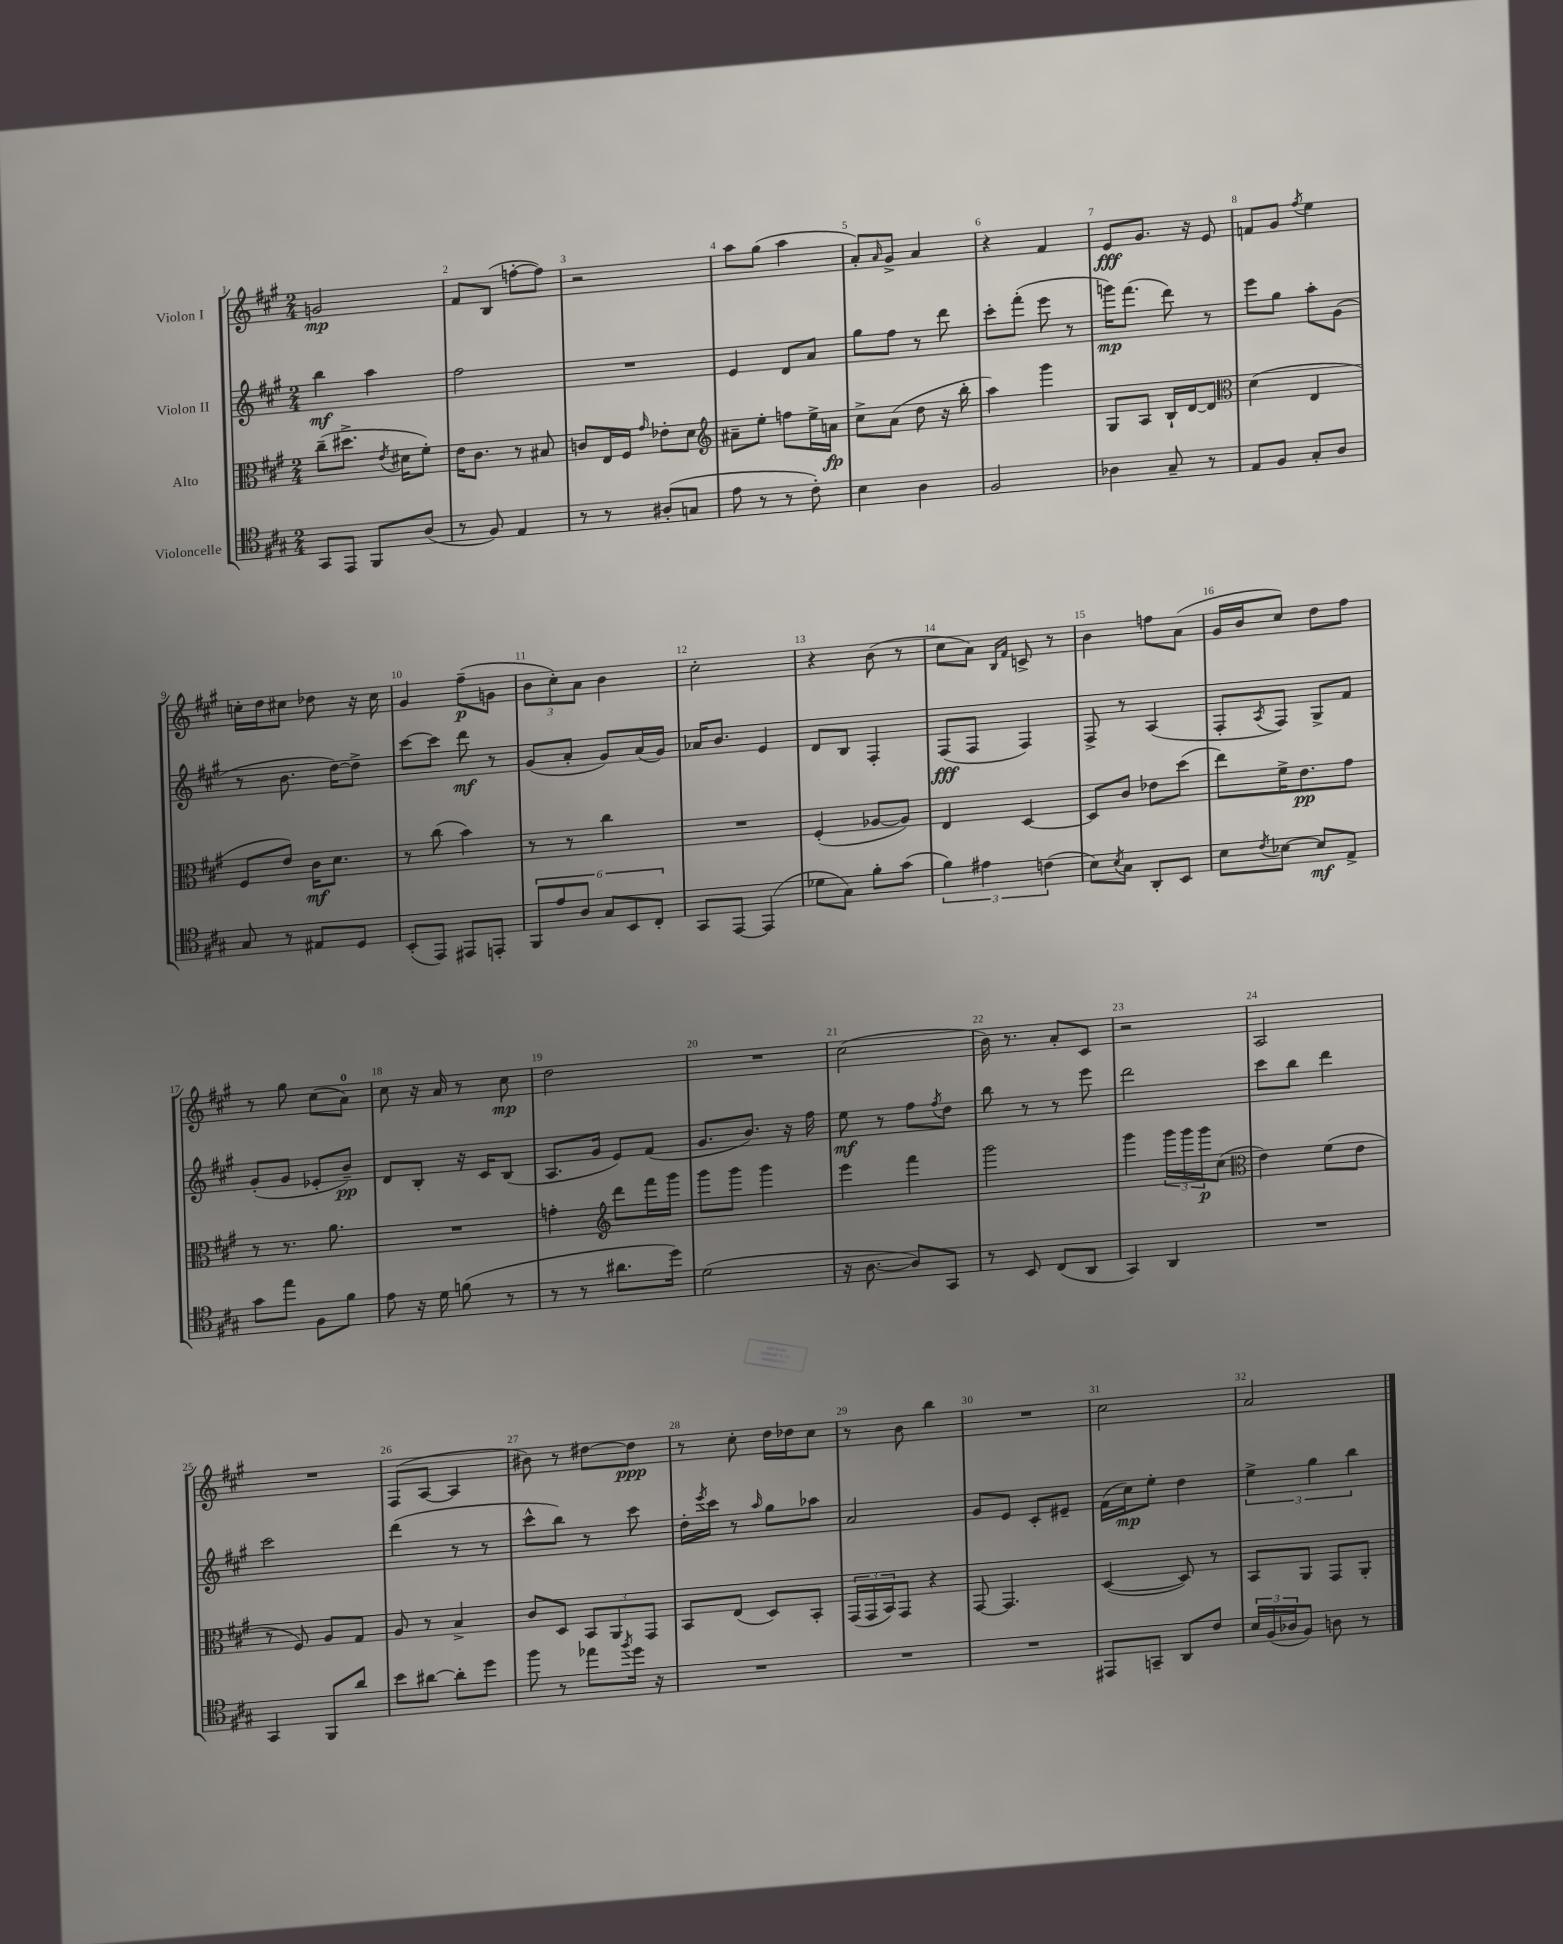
<<
\new StaffGroup <<
\new Staff = "s0" \with { instrumentName = "Violon I" } {
    \clef treble \key a \major \numericTimeSignature \time 2/4
    g'2\mp |
    fis'8 b8( f''8~-. f''8) |
    r2 |
    a''8 gis''8( a''4 |
    a'8-.) \grace { a'16 } gis'8-> a'4 |
    r4 fis'4 |
    e'8\fff gis'8. r16 e'8 |
    f'8 gis'8 \acciaccatura { fis''8 } e''4 |
    c''16-. d''16 cis''8 des''8 r16 cis''16 |
    gis'4 fis''8--\p( g'8 |
    \tuplet 3/2 { b'8 cis''8-.) a'8 } b'4 |
    cis''2-. |
    r4 b'8( r8 |
    cis''8 a'8) \grace { b16 fis'16 } c'8-> r8 |
    b'4 f''8 a'8( |
    gis'16 b'16 cis''8) d''8 fis''8 |
    r8 gis''8 cis''8( a'8-0) |
    cis''8 r16 a'16 r8 cis''8\mp |
    d''2 |
    R2 |
    cis''2( |
    b'16) r8. a'8-. cis'8 |
    r2 |
    a2 |
    R2 |
    fis8( a8~ a4 |
    bis'8) r8 dis''8~ dis''8\ppp |
    r8 cis''8-. d''16 des''16 cis''8 |
    r8 b'8 b''4 |
    R2 |
    cis''2 |
    a'2 \bar "|." |
}
\new Staff = "s1" \with { instrumentName = "Violon II" } {
    \clef treble \key a \major \numericTimeSignature \time 2/4
    b''4\mf a''4 |
    fis''2 |
    R2 |
    e'4 d'8 a'8 |
    gis''8 fis''8 r8 d'''8 |
    cis'''8-. fis'''8-.( e'''8 r8 |
    g'''16\mp) fis'''8.( d'''8) r8 |
    e'''8 gis''8 a''8-. gis'8( |
    r8 b'8. d''16~) d''8-> |
    cis'''8~ cis'''8 d'''8\mf r8 |
    gis'8( a'8-. gis'8) a'16( gis'16) |
    aes'16 b'8. e'4 |
    d'8 b8 fis4-. |
    fis8\fff( fis8 fis4) |
    fis8-> r8 a4( |
    fis8-. \acciaccatura { a8 } fis8) gis8-> fis'8 |
    gis'8-.( gis'8 ees'8-. b'8--\pp) |
    d'8 b8-. r16 cis'16 b8( |
    a8. gis'16 e'8) fis'8( |
    gis'8. b'8.) r16 fis''16 |
    e''8\mf r8 fis''8 \acciaccatura { fis''8 } d''8 |
    b''8 r8 r8 e'''8 |
    d'''2 |
    cis'''8 b''8 d'''4 |
    cis'''2 |
    d'''4( r8 r8 |
    cis'''8-^ b''8) r8 cis'''8 |
    d''16-. \acciaccatura { e'''8 } cis'''16 r8 \grace { a''16 } gis''8 aes''8 |
    a'2 |
    gis'8 e'8 cis'8-. eis'8-- |
    fis'16( cis''16\mp) e''8-. d''4 |
    \tuplet 3/2 { e''4-> gis''4 b''4 } \bar "|." |
}
\new Staff = "s2" \with { instrumentName = "Alto" } {
    \clef alto \key a \major \numericTimeSignature \time 2/4
    cis''8--( dis''8.-> \acciaccatura { e'8 } dis'16 fis'8-.) |
    e'16 cis'8. r8 bis8 |
    c'8 e16 fis16 \grace { gis'16 } ees'8-. d'8 |
    \clef treble ais'8-- e''8-. f''8 e''16-> a'16\fp |
    cis''8-> a'8( d''8 r16 b''16-. |
    a''4) gis'''4 |
    gis8 a8 b16-! d'16~ d'8 |
    \clef alto d'4( e4 |
    fis8 e'8) cis'16\mf d'8. |
    r8 cis''8( b'4) |
    r8 r8 cis''4 |
    R2 |
    fis4-.( aes8~ aes8) |
    e4 d4~ |
    d8 cis'8 ees'8 d''8( |
    e''8) fis'16-> e'8.\pp gis'8 |
    r8 r8. a'8. |
    R2 |
    g'4-. \clef treble d'''8 fis'''16 gis'''16 |
    gis'''8 gis'''8 gis'''4 |
    e'''4 fis'''4 |
    gis'''2 |
    gis'''4 \tuplet 3/2 { gis'''16 gis'''16 gis'''16\p } cis''8( |
    \clef alto e'4) fis'8( e'8 |
    r8 fis8) a8 gis8 |
    a8 r8 b4-> |
    cis'8 d8 \tuplet 3/2 { b,8 a,8 gis,8 } |
    b,8 e8( d8) b,8-. |
    \tuplet 3/2 { gis,16( gis,16 b,16) } gis,8 r4 |
    gis,8~ gis,4. |
    d4~( d8) r8 |
    b,8 a,8 gis,8 a,8-. \bar "|." |
}
\new Staff = "s3" \with { instrumentName = "Violoncelle" } {
    \clef tenor \key a \major \numericTimeSignature \time 2/4
    gis,8 e,8 fis,8 a8( |
    r8 fis8) e4 |
    r8 r8 ais8-.( g8 |
    e'8 r8 r8 cis'8-.) |
    b4 a4 |
    fis2 |
    aes4 gis8-- r8 |
    e8 fis8 gis8-. a8 |
    gis8 r8 eis8 d8 |
    b,8-.( e,8) eis,8 e,8-. |
    \tuplet 6/4 { fis,8 e'8 a8 gis8 b,8 cis8-. } |
    gis,8 e,8~ e,4( |
    des'8 gis8) fis'8-. gis'8( |
    \tuplet 3/2 { fis'4) eis'4 c'4( } |
    b8) \acciaccatura { b8 } gis8 a,8-. b,8 |
    b8 \acciaccatura { cis'8 } bes8~ bes8\mf e8-> |
    gis'8 e''8 fis8 fis'8 |
    e'8 r16 d'16 f'8( r8 |
    r8 r8 ais'8. d''16) |
    d'2( |
    r16 a8.~ a8) gis,8 |
    r8 b,8 cis8( a,8 |
    gis,4) a,4 |
    R2 |
    gis,4 fis,8 a'8 |
    b'8 ais'8~ ais'8-. d''8 |
    fis''8 r8 ees''8 \acciaccatura { fis''8 } d''16 r16 |
    R2 |
    R2 |
    R2 |
    eis,8 g,8-- a,8 cis'8 |
    \tuplet 3/2 { b16 fis16( aes16 } fis8) a8 r8 \bar "|." |
}
>>
>>
\layout { \context { \Score \override BarNumber.break-visibility = ##(#f #t #t) barNumberVisibility = #all-bar-numbers-visible } }
